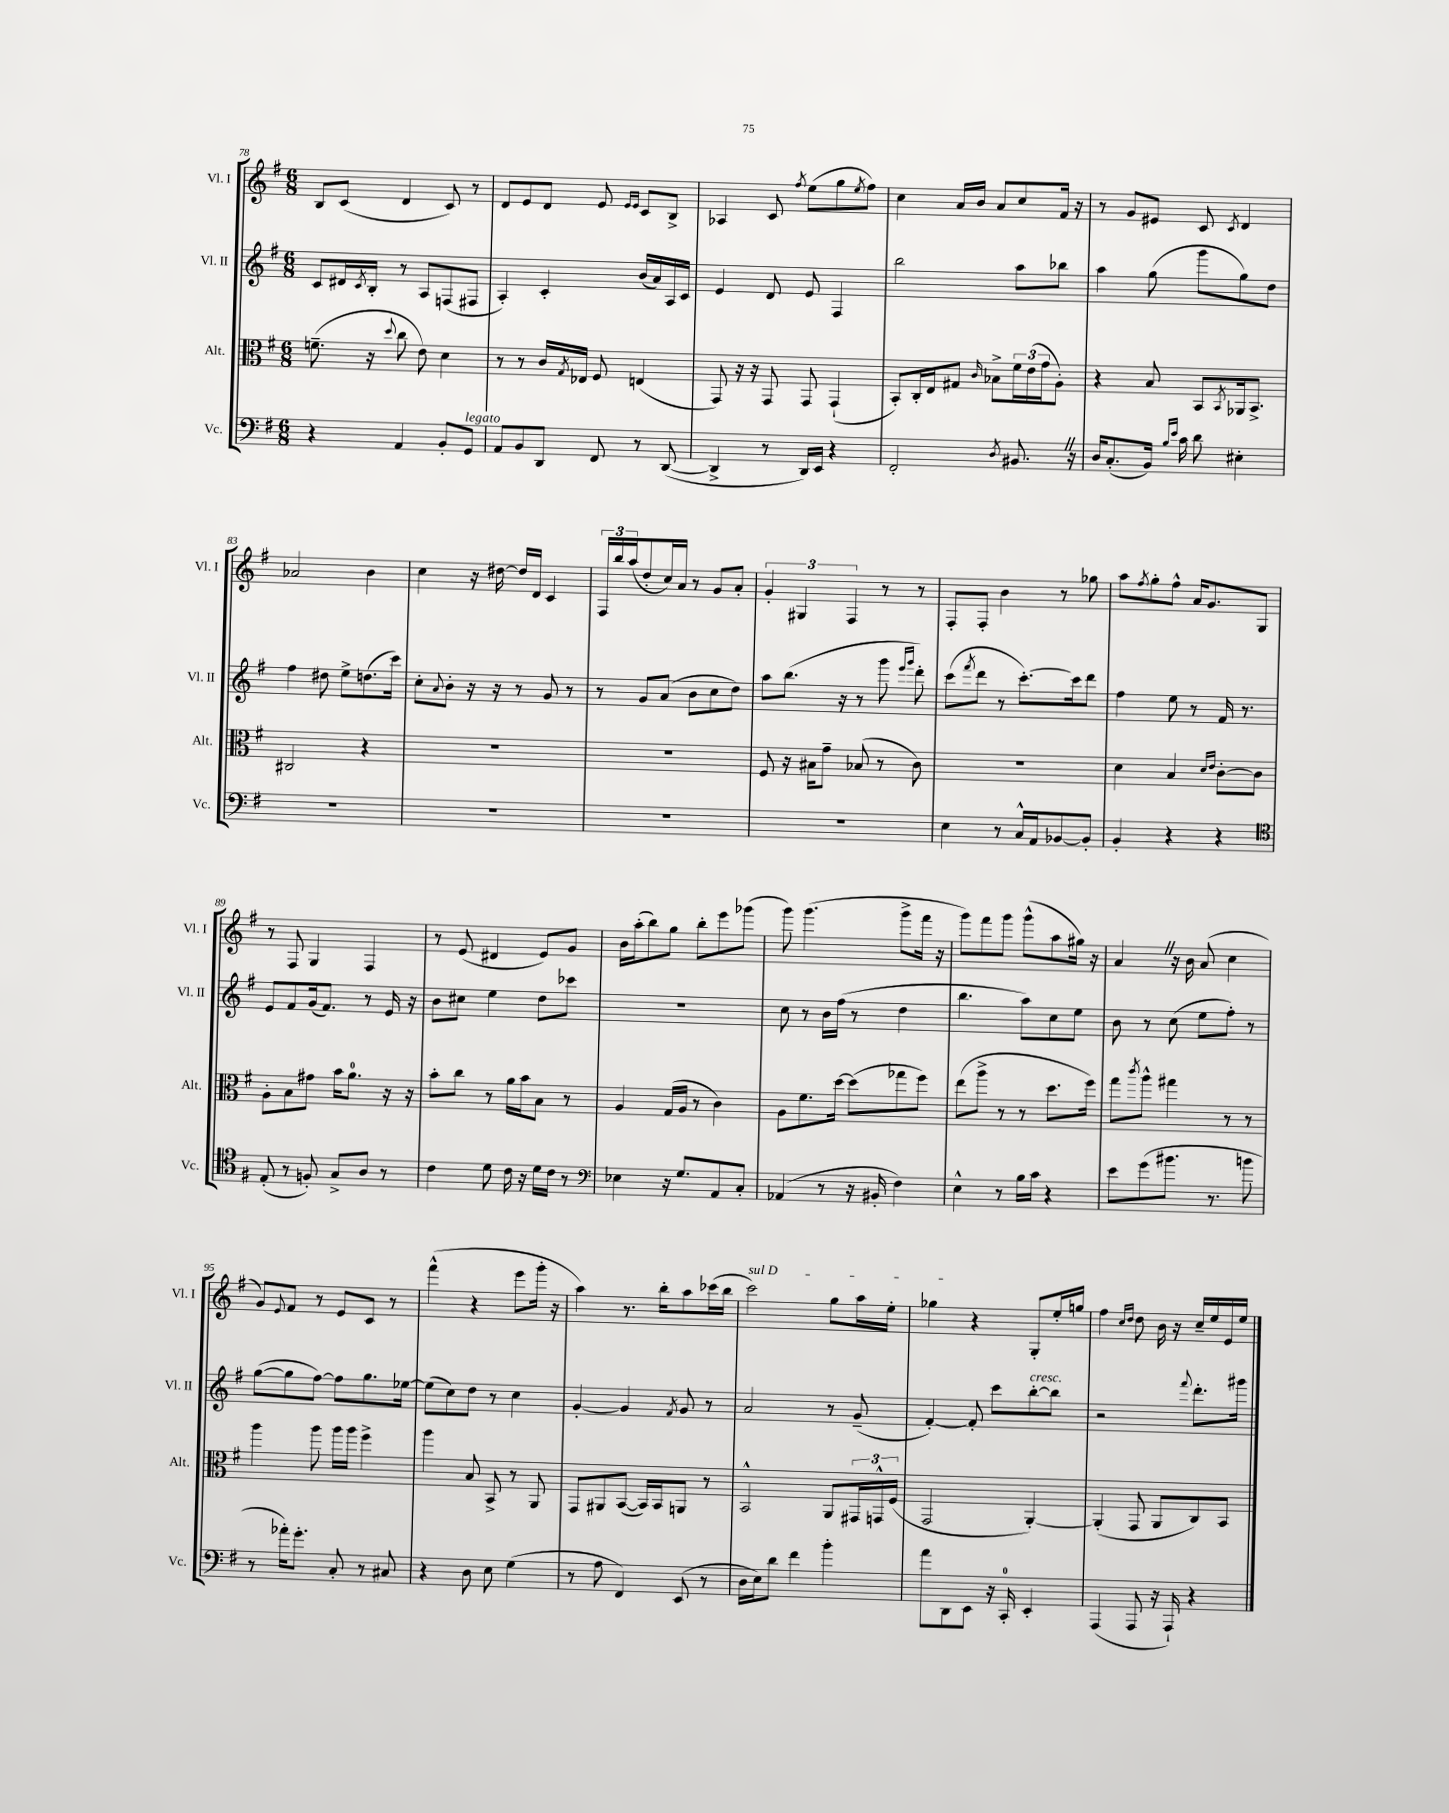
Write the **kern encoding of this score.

**kern	**kern	**kern	**kern
*part4	*part3	*part2	*part1
*staff4	*staff3	*staff2	*staff1
*I"Vc.	*I"Alt.	*I"Vl. II	*I"Vl. I
*I'Vc.	*I'Alt.	*I'Vl. II	*I'Vl. I
*clefF4	*clefC3	*clefG2	*clefG2
*k[f#]	*k[f#]	*k[f#]	*k[f#]
*M6/8	*M6/8	*M6/8	*M6/8
=78	=78	=78	=78
4r	(8.fn~\	8c/L	8B/L
.	.	16d#X/L	(8c/J
.	.	8qc/	.
.	16r	16B'/JJ	.
.	8qqdd/	.	.
4AA/	8cc\	8r	4d/
.	8e\)	8A/L	.
8BB'/L	4d\	(8Fn/	8c/)
!LO:TX:a:i:t=legato	!	!	!
8GG/J	.	8F#X/J	8r
=79	=79	=79	=79
8AA/L	8r	4A'/)	8d/L
8BB/	8r	.	8e/
8DD/J	16c/LL	4c'/	8d/J
.	8qG/	.	.
.	16E-X/JJ	.	.
8FF#/	8F#/	.	8e/
.	.	.	16qqe/LL
.	.	.	16qqe/JJ
8r	(4En/	(16b/LL	8c/L
.	.	16a/)	.
([8DD/	.	16A/	8B^/J
.	.	16c/JJ	.
=80	=80	=80	=80
4DD^/]	8GG/)	4e/	4A-X/
.	16r	.	.
.	16r	.	.
8r	8GG/	8d/	8c/
.	.	.	8qff#/
16DD/LL)	8GG/	8e/	(8ee\L
16EE/JJ	.	.	.
4r	(4GG`/	4F#/	8gg\
.	.	.	8qee/
.	.	.	8ff#\J)
=81	=81	=81	=81
2FF#'/	8BB'/L)	2bb\	4cc\
.	16C'/L	.	.
.	16E/J	.	.
.	8G#X/J	.	16a/LL
.	.	.	16b/JJ
.	16qqc/	.	.
.	8B-X^\L	.	8a/L
8qD/	.	.	.
8.BB#XZ/	24f#\L	8aa\L	8cc/
.	(24e\	.	.
.	24g\J	.	.
.	8A'\J)	8bb-X\J	16f#/Jk
16r	.	.	16r
=82	=82	=82	=82
16D/KL	4r	4aa\	8r
(8.C'/	.	.	.
.	.	.	8g/L
16BB/Jk)	8B/	(8gg\	8e#X/J
16qqB/LL	.	.	.
16qqe/JJ	.	.	.
16c\	.	.	.
8d\	8BB/L	8ggg\L	8c/
.	8qBB/	.	8qc/
4E#X'\	16AA-X/k	8gg\)	4d/
.	8.BB^/J	.	.
.	.	8dd\J	.
!!LO:LB:g=z
=83	=83	=83	=83
2.r	2C#X/	4ff#\	2a-X/
.	.	8dd#X\	.
.	.	8ee^\L	.
.	4r	(8.ddn\	4b\
.	.	16ccc\Jk)	.
=84	=84	=84	=84
2.r	2.r	8cc'\L	4cc\
.	.	8qqa/	.
.	.	8b'\J	.
.	.	16r	16r
.	.	16r	[16dd#X\
.	.	8r	16dd#/LL]
.	.	.	16d/JJ
.	.	8g/	4c/
.	.	8r	.
=85	=85	=85	=85
2.r	2.r	8r	24F#/LL
.	.	.	24bb/
.	.	.	(24aa/J
.	.	8g/L	8dd'/
.	.	(8a/J	16cc/L)
.	.	.	16a/JJ
.	.	8b\L	8r
.	.	8cc\	8g/L
.	.	8dd\J)	8a'/J
=86	=86	=86	=86
2.r	8F#/	8aa\L	6g'/
.	16r	(8.bb\J	.
.	.	.	6G#X/
.	16B#X\KL	.	.
.	8g~\J	.	.
.	.	16r	.
.	.	.	6F#/
.	(8B-X/	8r	.
.	8r	8ggg\	8r
.	.	16qqeee/LL	.
.	.	16qqggg/JJ	.
.	8c\)	8ddd'\)	8r
=87	=87	=87	=87
4E\	2.r	(8ccc\L	8F#'/L
.	.	8qfff#/	.
.	.	8ddd\J	8F#'/J
8r	.	8r	4b\
16C^^/LL	.	[8.ccc'\L)	.
16AA/J	.	.	.
[8BB-X/	.	.	8r
.	.	16ccc\k]	.
8BB-'/J]	.	8ddd\J	8gg-X\
=88	=88	=88	=88
4BB'/	4d\	4ff#\	8aa\L
.	.	.	8qff#/
.	.	.	8gg'\
4r	4B/	8ee\	8ff#^^\J
.	.	8r	16a/KL
.	.	.	8.g/
.	16qqd/LL	.	.
.	16qqe/JJ	.	.
4r	[8c'\L	16f#/	.
.	.	8.r	.
.	8c\J]	.	8G/J
!!LO:LB:g=z
=89	=89	=89	=89
*clefC4	*	*	*
(8E'/	8A'\L	8e/L	8r
8r	8B\	8f#/	8F#/
8Fn'/)	8g#X\J	(16g/k	4G/
.	.	8.f#/J)	.
8G^/L	16b\KL	.	.
.	8.a\J	.	.
8A/J	.	8r	4F#/
8r	16r	16e/	.
.	16r	16r	.
=90	=90	=90	=90
4c\	8b'\L	8b\L	8r
.	8cc\J	8cc#X\J	(8e/
8d\	8r	4ee\	4d#X/
16c\	16a\LL	.	.
16r	16b\J	.	.
16d\LL	8B\J	8dd\L	8e/L)
16c\JJ	.	.	.
8r	8r	8ccc-X\J	8g/J
=91	=91	=91	=91
*clefF4	*	*	*
4E-X\	4A/	2.r	16b\LL
.	.	.	(16aa'\J
.	.	.	8bb\)
16r	(16G/LL	.	8gg\J
8.G/L	16A/JJ	.	.
.	8r	.	8bb'\L
8AA/	4c\)	.	8eee\
8C'/J	.	.	(8ggg-X\J
=92	=92	=92	=92
(4AA-X/	8A\L	8cc\	8ggg\)
.	8.f#\	8r	(4.ggg\
8r	.	16b\LL	.
.	[16dd\Jk	(16ff#\JJ	.
16r	(8dd\L]	8r	.
16BB#X'/	.	.	.
4F#\)	8gg-X\	4dd\	8ggg^\L
.	8ff#\J)	.	16fff#\Jk
.	.	.	16r
=93	=93	=93	=93
4E^^\	(8ee\L	4.bb\	8ggg\L)
.	8aa^\J	.	8fff#\
8r	8r	.	8ggg\J
16B\LL	8r	8aa\L)	(8ggg^^\L
16c\JJ	.	.	.
4r	8.dd\L	8cc\	8aa\
.	.	8ee\J	16gg#X\Jk)
.	16ff#\Jk)	.	16r
=94	=94	=94	=94
8e\L	8gg\L	8b\	4aZ/
.	8qccc/	.	.
(8g\	8aa^^\J	8r	.
8.b#X\J	4gg#X\	(8cc\	16r
.	.	.	16b\
.	.	8ee\L	(8a/
8.r	.	.	.
.	8r	8ff#'\J)	4cc\
8bn\	8r	8r	.
!!LO:LB:g=z
=95	=95	=95	=95
8r	4aa\	([8gg\L	8g/L)
.	.	.	8qqe/
16a-X'\KL)	.	8gg\]	8f#/J
8.g'\J	.	.	.
.	8aa\	[8ff#\J)	8r
8C'/	16aa\LL	8ff#\L]	8e/L
.	16aa\JJ	.	.
8r	4ff#^\	8.gg\	8c/J
8C#X/	.	.	8r
.	.	[16ee-X\Jk	.
=96	=96	=96	=96
4r	4aa\	(8ee-\L]	(4fff#^^\
.	.	8cc\)	.
8D\	8B/	8dd\J	4r
8E\	8BB^/	8r	.
(4G\	8r	4cc\	8eee\L
.	8AA/	.	16ggg'\Jk
.	.	.	16r
=97	=97	=97	=97
8r	8GG/L	[4g'/	4aa\)
8A\	8AA#X/	.	.
4FF#/)	([8BB/J	4g/]	8.r
.	16BB/LL])	.	.
.	16BB/J	.	16bb'\KL
.	.	8qf#/	.
(8EE/	8AAn/J	8g/	8aa\
8r	8r	8r	(16ccc-X\L
.	.	.	16bb\JJ
=98	=98	=98	=98
!	!	!	!LO:TX:a:i:t=sul D
16D\LL	2BB^^/	2a/	2ccc\)
16E\J)	.	.	.
8d\J	.	.	.
4f#\	.	.	.
4b'\	8AA/L	8r	8gg\L
.	24GG#X/L	(8g~/	16aa\L
.	24GGn^^/	.	.
.	.	.	16ee'\JJ
.	(24F#/JJ	.	.
=99	=99	=99	=99
8a\L	2GG/	[4f#'/)	4gg-X\
8DD\	.	.	.
8EE\J	.	8f#'/]	4r
16r	.	8ccc\L	.
16CC'/	.	.	.
!	!	!LO:TX:a:i:t=cresc.	!
4EE'/	[4AA'/)	[8bb'\	8G'/L
.	.	8bb\J]	16ee'/L
.	.	.	16ggn/JJ
=100	=100	=100	=100
(4AAA/	(4AA'/]	2r	4ff#\
.	.	.	16qqcc/LL
.	.	.	16qqdd/JJ
8AAA/	8GG/	.	8dd\
16r	8AA/L	.	16b\
16AAA`/)	.	.	16r
.	.	8qqfff#/	.
4r	8C/)	8.ddd'\L	16cc~/LL
.	.	.	16ee/
.	8BB/J	.	16e/
.	.	16ggg#X\Jk	16ee/JJ
==	==	==	==
*-	*-	*-	*-
